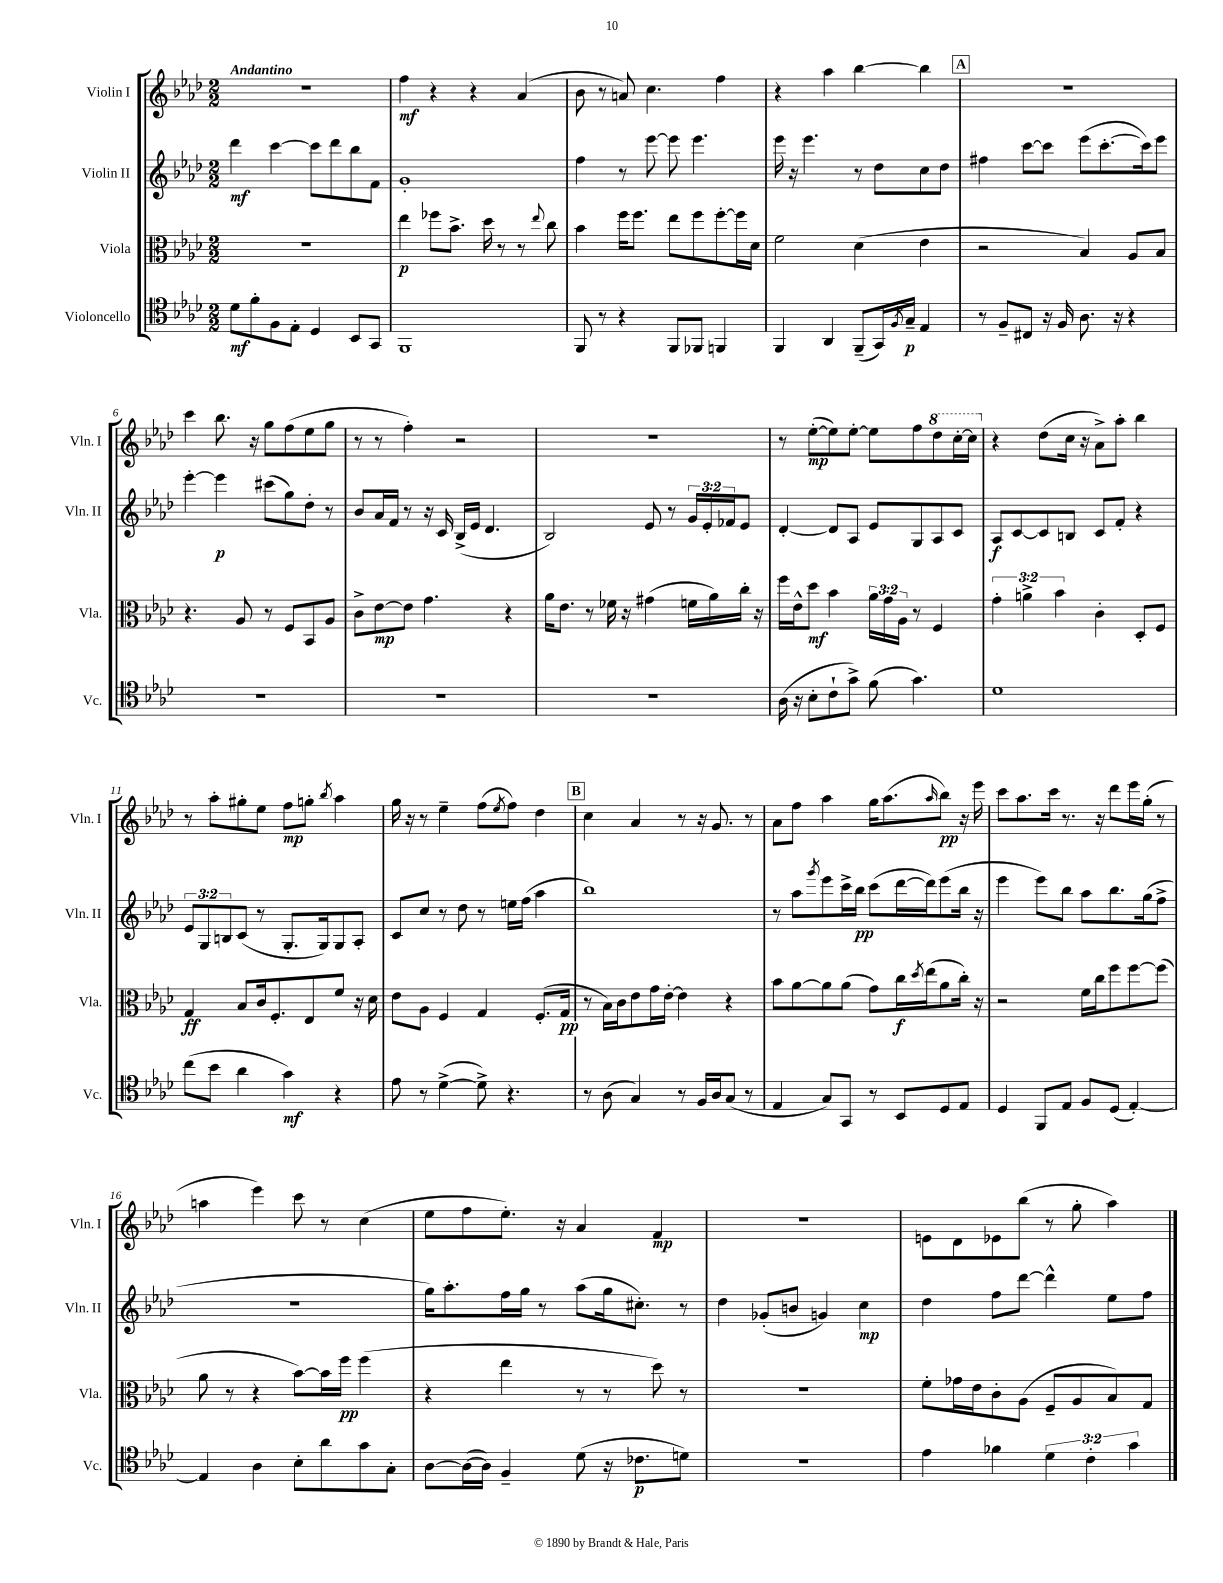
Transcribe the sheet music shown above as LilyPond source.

<<
\new StaffGroup <<
\new Staff = "s0" \with { instrumentName = "Violin I" shortInstrumentName = "Vln. I" } {
    \clef treble \key aes \major \numericTimeSignature \time 2/2 \tempo "Andantino"
    r1 |
    f''4\mf r4 r4 aes'4( |
    bes'8 r8 a'8) c''4. f''4 |
    r4 aes''4 bes''4~ bes''4 |
    \mark \markup { \box "A" } r1 |
    c'''4 bes''8. r16 g''8 f''8( ees''8 g''8 |
    r8 r8 f''4-.) r2 |
    R1 |
    r8 ees''8~-.\mp( ees''8) ees''8~-. ees''8 f''8 \ottava #1 des'''8 c'''16~-. c'''16 \ottava #0 |
    r4 des''8( c''16 r16 aes'8->) aes''8-. bes''4 |
    r8 aes''8-. gis''8-. ees''8 f''8\mp g''8-. \acciaccatura { bes''8 } aes''4 |
    g''16 r16 r8 ees''4-- f''8( \acciaccatura { ees''8 } f''8) des''4 |
    \mark \markup { \box "B" } c''4 aes'4 r8 r16 g'8. r8 |
    aes'8 f''8 aes''4 g''16 aes''8.( \grace { aes''16 } bes''8\pp) r16 ees'''16 |
    c'''8 aes''8. c'''16 r8. r16 des'''8 ees'''16 g''16-.( r8 |
    a''4 ees'''4) c'''8 r8 c''4( |
    ees''8 f''8 ees''8.-.) r16 aes'4 f'4\mp |
    r1 |
    e'8 des'8 ees'8 bes''8( r8 g''8-. aes''4) \bar "|." |
}
\new Staff = "s1" \with { instrumentName = "Violin II" shortInstrumentName = "Vln. II" } {
    \clef treble \key aes \major \numericTimeSignature \time 2/2 \override Staff.TupletNumber.text = #tuplet-number::calc-fraction-text
    des'''4\mf c'''4~ c'''8 des'''8 bes''8 f'8 |
    g'1-. |
    f''4 r8 ees'''8~ ees'''8 ees'''4. |
    ees'''16 r16 ees'''4. r8 des''8 c''8 des''8 |
    \mark \markup { \box "A" } fis''4 c'''8~ c'''8 ees'''8( c'''8.~-. c'''16) ees'''8 |
    ees'''4~-. ees'''4\p cis'''8( g''8) des''8-. r8 |
    bes'8 aes'16 f'16 r8 r16 c'16 bes16->( ees'16 des'4. |
    bes2) ees'8 r8 \tuplet 3/2 { g'16 ees'16-. fes'16 } ees'8 |
    des'4~-. des'8 aes8 ees'8 g8 aes8 c'8 |
    aes8\f c'8~ c'8 b8 c'8 f'8-. r4 |
    \tuplet 3/2 { ees'8 g8 b8 } c'8( r8 g8.-. g16) g8 aes8-. |
    c'8 c''8 r8 des''8 r8 e''16 f''16( aes''4 |
    \mark \markup { \box "B" } bes''1) |
    r8 aes''8 \acciaccatura { g'''8 } ees'''8 c'''16-> bes''16\pp c'''8( des'''16~ des'''16) ees'''8( bes''16 r16 |
    ees'''4 ees'''8) bes''8 aes''8 bes''8. g''16( f''8-> |
    r1 |
    g''16) aes''8.-. f''16 g''16 r8 aes''8( g''16 cis''8.-.) r8 |
    des''4 ges'8-.( b'8 g'4) c''4\mp |
    des''4 f''8 des'''8~ des'''4-^ ees''8 f''8 \bar "|." |
}
\new Staff = "s2" \with { instrumentName = "Viola" shortInstrumentName = "Vla." } {
    \clef alto \key aes \major \numericTimeSignature \time 2/2 \override Staff.TupletNumber.text = #tuplet-number::calc-fraction-text
    r1 |
    ees''4\p fes''8 bes'8.-> des''16 r8 r8 \appoggiatura { ees''8 } c''8 |
    bes'4 f''16 f''8. ees''8 f''8 f''8~-. f''16 des'16 |
    f'2 des'4( ees'4 |
    \mark \markup { \box "A" } r2 bes4) aes8 bes8 |
    r4. aes8 r8 f8 bes,8 aes8 |
    c'8-> ees'8~\mp ees'8 g'4. r4 |
    aes'16 ees'8. r8 fes'16 r16 gis'4( f'16 aes'16) c''16-. r16 |
    f''16 ees'16-^ des''8\mf bes'4 \tuplet 3/2 { aes'16 g'16 aes16 } r8 f4 |
    \tuplet 3/2 { g'4-. a'4-> bes'4 } c'4-. des8-. f8 |
    g4\ff bes8 c'16 f8.-. ees8 f'8 r16 des'16 |
    ees'8 aes8 f4 g4 f8.-.( g16\pp |
    \mark \markup { \box "B" } r8 bes16) c'16 ees'8 g'16 ees'16~-. ees'4 r4 |
    bes'8 aes'8~ aes'8 aes'8( g'8) c''16\f \acciaccatura { des''8 } ees''16( aes'8 c''16-.) r16 |
    r2 f'16 c''16 f''8 f''8~ f''8( |
    aes'8 r8 r4 bes'8~) bes'16 f''16\pp f''4( |
    r4 ees''4 r8 r8 des''8) r8 |
    r1 |
    f'8-. ges'16 ees'16 c'8-. aes8( f8-- aes8 bes8) g8 \bar "|." |
}
\new Staff = "s3" \with { instrumentName = "Violoncello" shortInstrumentName = "Vc." } {
    \clef tenor \key aes \major \numericTimeSignature \time 2/2 \override Staff.TupletNumber.text = #tuplet-number::calc-fraction-text
    des'8\mf f'8-. f8 ees8-. des4 bes,8 g,8 |
    f,1 |
    f,8 r8 r4 f,8 fes,8 f,4 |
    f,4 aes,4 f,8--( g,16) \acciaccatura { f8 } g16--\p ees4 |
    \mark \markup { \box "A" } r8 f8-- cis8 r16 f16 aes8. r16 r4 |
    R1 |
    R1 |
    R1 |
    aes16( r16 bes8-. c'8-! g'8->) f'8( g'4.) |
    des'1 |
    c''8( bes'8 aes'4 g'4\mf) r4 |
    ees'8 r8 des'4~->( des'8->) r4. |
    \mark \markup { \box "B" } r8 aes8( g4) r8 f16 aes16 g8( r8 |
    ees4 g8) g,8 r8 bes,8 des8 ees8 |
    des4 f,8 ees8 f8 des8( ees4~-.) |
    ees4 aes4 bes8-. aes'8 g'8 g8-. |
    aes8~ aes16~( aes16) f4-- des'8( r16 ces'8.\p d'8) |
    R1 |
    ees'4 fes'4 \tuplet 3/2 { des'4 c'4-. g'4 } \bar "|." |
}
>>
>>
